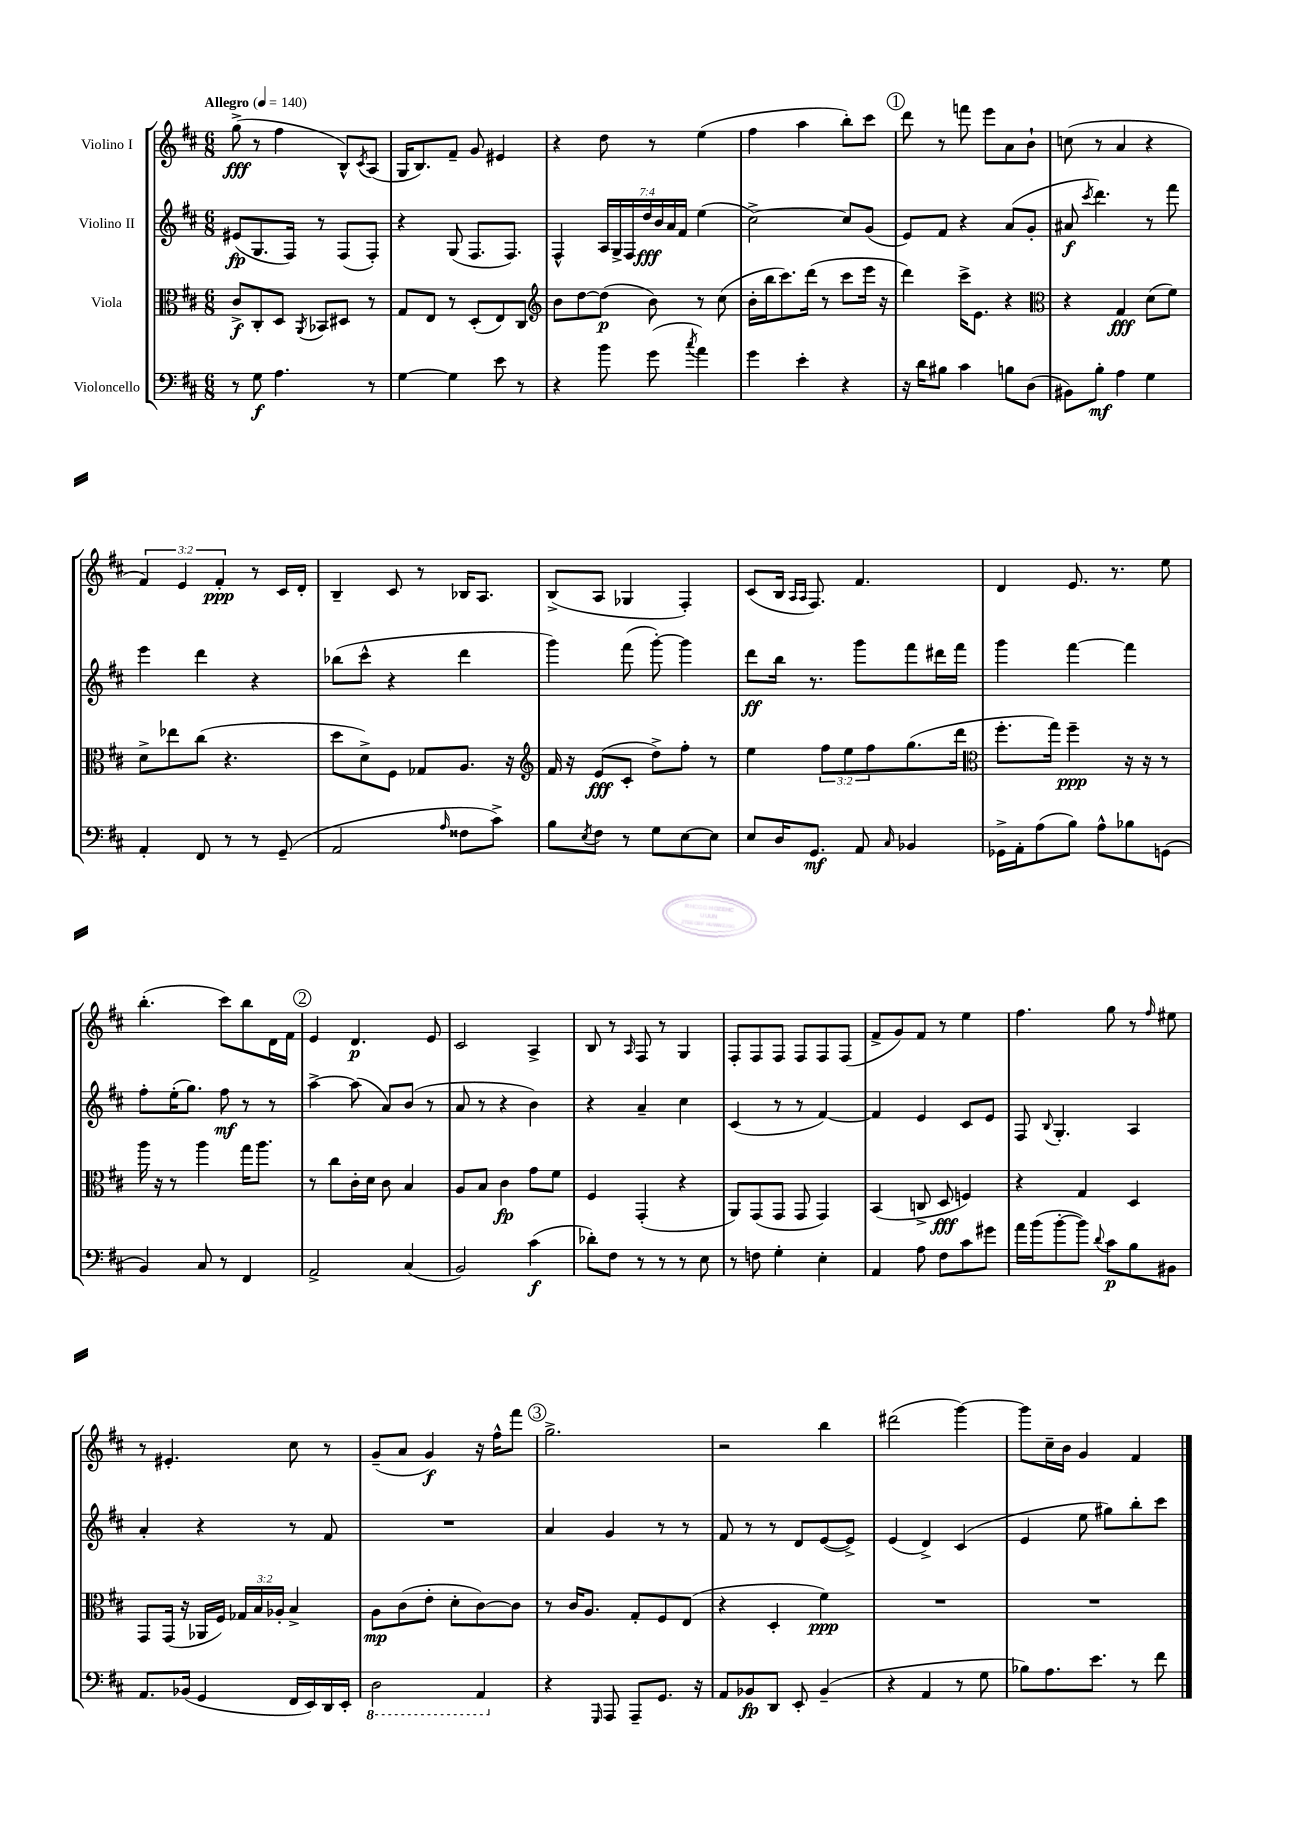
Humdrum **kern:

**kern	**dynam	**kern	**dynam	**kern	**dynam	**kern	**dynam
*part4	*part4	*part3	*part3	*part2	*part2	*part1	*part1
*staff4	*staff4	*staff3	*staff3	*staff2	*staff2	*staff1	*staff1
*I"Violoncello	*	*I"Viola	*	*I"Violino II	*	*I"Violino I	*
*clefF4	*	*clefC3	*	*clefG2	*	*clefG2	*
*k[f#c#]	*	*k[f#c#]	*	*k[f#c#]	*	*k[f#c#]	*
*M6/8	*	*M6/8	*	*M6/8	*	*M6/8	*
*MM140	*	*MM140	*	*MM140	*	*MM140	*
=1	=1	=1	=1	=1	=1	=1	=1
!	!	!	!	!	!	!LO:TX:a:B:t=Allegro	!
8r	.	8c#^/L	f	(8e#X/L	fp	(8gg^\	fff
8G\	f	8C#'/	.	8.G/	.	8r	.
4.A\	.	8D/J	.	.	.	4ff#\	.
.	.	.	.	16F#/Jk)	.	.	.
.	.	8qAA/	.	.	.	.	.
.	.	8BB-X/L	.	8r	.	.	.
.	.	8D#X/J	.	(8F#/L	.	8B^^/L)	.
.	.	.	.	.	.	8qc#/	.
8r	.	8r	.	8F#'/J)	.	(8A/J	.
=2	=2	=2	=2	=2	=2	=2	=2
[4G\	.	8G/L	.	4r	.	16G/KL	.
.	.	.	.	.	.	8.B/)	.
.	.	8E/J	.	.	.	.	.
4G\]	.	8r	.	(8G/	.	8f#~/J	.
.	.	(8D'/L	.	8.F#/L	.	8g/	.
8e\	.	8E/)	.	.	.	4e#X/	.
.	.	.	.	8.F#/J)	.	.	.
8r	.	8C#/J	.	.	.	.	.
=3	=3	=3	=3	=3	=3	=3	=3
*	*	*clefG2	*	*	*	*	*
4r	.	8b\L	.	4F#^^/	.	4r	.
.	.	[8dd\	.	.	.	.	.
8b\	.	(8dd\J]	p	28A/LL	.	8dd\	.
.	.	.	.	28G^/	.	.	.
.	.	.	.	28F#/	.	.	.
.	.	.	.	28dd/	fff	.	.
(8g\	.	8b\)	.	.	.	8r	.
.	.	.	.	28b/	.	.	.
.	.	.	.	28a/	.	.	.
.	.	.	.	28f#/JJ	.	.	.
8qcc#/	.	.	.	.	.	.	.
4a\)	.	8r	.	(4ee\	.	(4ee\	.
.	.	(8cc#\	.	.	.	.	.
=4	=4	=4	=4	=4	=4	=4	=4
4g\	.	16b'\LL	.	[2cc#^\)	.	4ff#\	.
.	.	16bb\J	.	.	.	.	.
.	.	8.ccc#\)	.	.	.	.	.
4e'\	.	.	.	.	.	4aa\	.
.	.	(16ddd\Jk	.	.	.	.	.
.	.	8r	.	.	.	.	.
4r	.	8ccc#\L	.	8cc#/L]	.	8bb'\L)	.
.	.	16eee\Jk	.	(8g/J	.	8ccc#\J	.
.	.	16r	.	.	.	.	.
!!LO:REH:place=s1:t=1
=5	=5	=5	=5	=5	=5	=5	=5
16r	.	4ddd\)	.	8e/L)	.	8ddd\	.
16d\KL	.	.	.	.	.	.	.
8B#X\J	.	.	.	8f#/J	.	8r	.
4c#\	.	16ccc#^\KL	.	4r	.	8fffn\	.
.	.	8.e\J	.	.	.	.	.
.	.	.	.	.	.	8eee\L	.
8Bn\L	.	4r	.	(8a/L	.	8a\	.
(8D\J	.	.	.	8g'/J	.	8b`\J	.
=6	=6	=6	=6	=6	=6	=6	=6
*	*	*clefC3	*	*	*	*	*
8BB#X\L)	.	4r	.	8a#X/	f	(8ccn\	.
.	.	.	.	8qccc#/	.	.	.
8B'\J	mf	.	.	4.ddd\)	.	8r	.
4A\	.	4G/	fff	.	.	4a/	.
4G\	.	(8d\L	.	8r	.	4r	.
.	.	8f#\J)	.	8fff#\	.	.	.
!!LO:LB:g=z
=7	=7	=7	=7	=7	=7	=7	=7
4AA'/	.	8d^\L	.	4eee\	.	6f#/)	.
.	.	8ee-X\	.	.	.	.	.
.	.	.	.	.	.	6e/	.
8FF#/	.	(8cc#\J	.	4ddd\	.	.	.
.	.	.	.	.	.	6f#'/	ppp
8r	.	4.r	.	.	.	.	.
8r	.	.	.	4r	.	8r	.
(8GG~/	.	.	.	.	.	16c#/LL	.
.	.	.	.	.	.	16d'/JJ	.
=8	=8	=8	=8	=8	=8	=8	=8
2AA/	.	8dd\L	.	(8bb-X\L	.	4B~/	.
.	.	8d^\)	.	8ccc#^^\J	.	.	.
.	.	8F#\J	.	4r	.	8c#/	.
.	.	8G-X/L	.	.	.	8r	.
16qqA/	.	.	.	.	.	.	.
8F##X\L	.	8.A/J	.	4ddd\	.	16B-X/KL	.
.	.	.	.	.	.	8.A/J	.
8c#^\J)	.	.	.	.	.	.	.
.	.	16r	.	.	.	.	.
=9	=9	=9	=9	=9	=9	=9	=9
*	*	*clefG2	*	*	*	*	*
8B\L	.	16f#/	.	4ggg\)	.	(8B^/L	.
.	.	16r	.	.	.	.	.
8qE/	.	.	.	.	.	.	.
8F#\J	.	(8e/L	fff	.	.	8A/J	.
8r	.	8c#'/J	.	(8fff#\	.	4G-X/	.
8G\L	.	8dd^\L)	.	[8ggg'\)	.	.	.
[8E\	.	8ff#'\J	.	4ggg\]	.	4F#'/)	.
8E\J]	.	8r	.	.	.	.	.
=10	=10	=10	=10	=10	=10	=10	=10
8E/L	.	4ee\	.	8ddd\L	ff	(8c#/L	.
16D/K	.	.	.	16bb\Jk	.	16B/Jk	.
.	.	.	.	.	.	16qqA/LL	.
.	.	.	.	.	.	16qqA/JJ	.
8.GG/J	mf	.	.	8.r	.	8.F#/)	.
.	.	12ff#\L	.	.	.	.	.
.	.	12ee\	.	.	.	.	.
8AA/	.	.	.	8ggg\L	.	4.f#/	.
.	.	12ff#\	.	.	.	.	.
16qqC#/	.	.	.	.	.	.	.
4BB-X/	.	(8.gg\	.	8fff#\	.	.	.
.	.	.	.	16ddd#X\L	.	.	.
.	.	16ddd\Jk	.	16fff#\JJ	.	.	.
=11	=11	=11	=11	=11	=11	=11	=11
*	*	*clefC3	*	*	*	*	*
16GG-X^\LL	.	8.ff#'\L	.	4ggg\	.	4d/	.
16AA'\J	.	.	.	.	.	.	.
(8A\	.	.	.	.	.	.	.
.	.	16gg\Jk)	.	.	.	.	.
8B\J)	.	4ff#~\	ppp	[4fff#\	.	8.e/	.
8A^^\L	.	.	.	.	.	.	.
.	.	.	.	.	.	8.r	.
8B-X\	.	16r	.	4fff#\]	.	.	.
.	.	16r	.	.	.	.	.
(8GGn\J	.	8r	.	.	.	8ee\	.
!!LO:LB:g=z
=12	=12	=12	=12	=12	=12	=12	=12
4BB/)	.	16aa\	.	8ff#'\L	.	(4.bb'\	.
.	.	16r	.	.	.	.	.
.	.	8r	.	(16ee'\K	.	.	.
.	.	.	.	8.gg\J)	.	.	.
8C#/	.	4aa\	.	.	.	.	.
8r	.	.	.	8ff#\	mf	8ccc#\L)	.
4FF#/	.	16gg\KL	.	8r	.	8bb\	.
.	.	8.aa\J	.	.	.	.	.
.	.	.	.	8r	.	16d\L	.
.	.	.	.	.	.	16f#\JJ	.
!!LO:REH:place=s1:t=2
=13	=13	=13	=13	=13	=13	=13	=13
2AA^/	.	8r	.	[4aa^\	.	4e/	.
.	.	8cc#\L	.	.	.	.	.
.	.	16c#'\L	.	(8aa\]	.	4.d/	p
.	.	16d\JJ	.	.	.	.	.
.	.	8c#\	.	8a/L)	.	.	.
(4C#/	.	4B/	.	(8b/J	.	.	.
.	.	.	.	8r	.	8e/	.
=14	=14	=14	=14	=14	=14	=14	=14
2BB/)	.	8A/L	.	8a/	.	2c#/	.
.	.	8B/J	.	8r	.	.	.
.	.	4c#\	fp	4r	.	.	.
(4c#\	f	8g\L	.	4b\)	.	4A^/	.
.	.	8f#\J	.	.	.	.	.
=15	=15	=15	=15	=15	=15	=15	=15
8d-X'\L)	.	4F#/	.	4r	.	8B/	.
8F#\J	.	.	.	.	.	8r	.
.	.	.	.	.	.	16qqA/	.
8r	.	(4GG'/	.	4a~/	.	8F#/	.
8r	.	.	.	.	.	8r	.
8r	.	4r	.	4cc#\	.	4G/	.
8E\	.	.	.	.	.	.	.
=16	=16	=16	=16	=16	=16	=16	=16
8r	.	8AA/L)	.	(4c#/	.	8F#'/L	.
8Fn\	.	(8GG/	.	.	.	8F#/	.
4G'\	.	8GG/J	.	8r	.	8F#/J	.
.	.	8GG/	.	8r	.	8F#/L	.
4E'\	.	4GG/)	.	[4f#/)	.	8F#/	.
.	.	.	.	.	.	(8F#/J	.
=17	=17	=17	=17	=17	=17	=17	=17
4AA/	.	(4BB/	.	4f#/]	.	8f#^/L	.
.	.	.	.	.	.	8g/)	.
8A\	.	8Cn^/	.	4e/	.	8f#/J	.
8F#\L	.	8D/	fff	.	.	8r	.
8c#\	.	4Fn/)	.	8c#/L	.	4ee\	.
8g#X\J	.	.	.	8e/J	.	.	.
=18	=18	=18	=18	=18	=18	=18	=18
16a\LL	.	4r	.	8F#/	.	4.ff#\	.
(16b\J	.	.	.	.	.	.	.
.	.	.	.	8qqB/	.	.	.
[8b'\	.	.	.	4.G'/	.	.	.
8b\J])	.	4G/	.	.	.	.	.
8qqd/	.	.	.	.	.	.	.
8c#\L	p	.	.	.	.	8gg\	.
8B\	.	4D/	.	4A/	.	8r	.
.	.	.	.	.	.	16qqff#/	.
8BB#X\J	.	.	.	.	.	8ee#X\	.
!!LO:LB:g=z
=19	=19	=19	=19	=19	=19	=19	=19
8.AA/L	.	8GG/L	.	4a'/	.	8r	.
.	.	(16GG/Jk	.	.	.	4.e#X'/	.
(16BB-X/Jk	.	16r	.	.	.	.	.
4GG/	.	16AA-X/LL	.	4r	.	.	.
.	.	16F#/JJ)	.	.	.	.	.
.	.	24G-X/LL	.	.	.	.	.
.	.	24B/	.	.	.	.	.
.	.	24A-X'/JJ	.	.	.	.	.
16FF#/LL	.	4B^/	.	8r	.	8cc#\	.
16EE/)	.	.	.	.	.	.	.
16DD/	.	.	.	8f#/	.	8r	.
16EE'/JJ	.	.	.	.	.	.	.
=20	=20	=20	=20	=20	=20	=20	=20
*8ba	*	*	*	*	*	*	*
2DD\	.	8A\L	mp	2.r	.	(8g~/L	.
.	.	(8c#\	.	.	.	8a/J	.
.	.	8e'\J	.	.	.	4g/)	f
.	.	8d'\L	.	.	.	.	.
4AAA/	.	[8c#\)	.	.	.	16r	.
.	.	.	.	.	.	16ff#^^\KL	.
.	.	8c#\J]	.	.	.	8fff#\J	.
!!LO:REH:place=s1:t=3
=21	=21	=21	=21	=21	=21	=21	=21
*X8ba	*	*	*	*	*	*	*
4r	.	8r	.	4a/	.	2.gg^\	.
.	.	16c#/KL	.	.	.	.	.
.	.	8.A/J	.	.	.	.	.
16qqGGG/	.	.	.	.	.	.	.
8AAA/	.	.	.	4g/	.	.	.
8AAA~/L	.	8G'/L	.	.	.	.	.
8.GG/J	.	8F#/	.	8r	.	.	.
.	.	(8E/J	.	8r	.	.	.
16r	.	.	.	.	.	.	.
=22	=22	=22	=22	=22	=22	=22	=22
8AA/L	.	4r	.	8f#/	.	2r	.
8BB-X/	fp	.	.	8r	.	.	.
8DD/J	.	4D'/	.	8r	.	.	.
8EE'/	.	.	.	8d/L	.	.	.
(4BB-~/	.	4f#\)	ppp	([8e/	.	4bb\	.
.	.	.	.	8e^/J])	.	.	.
=23	=23	=23	=23	=23	=23	=23	=23
4r	.	2.r	.	(4e/	.	(2ddd#X\	.
4AA/	.	.	.	4d^/)	.	.	.
8r	.	.	.	(4c#/	.	[4ggg\)	.
8G\	.	.	.	.	.	.	.
=24	=24	=24	=24	=24	=24	=24	=24
8B-X\L)	.	2.r	.	4e/	.	8ggg\L]	.
8.A\	.	.	.	.	.	16cc#~\L	.
.	.	.	.	.	.	16b\JJ	.
.	.	.	.	8ee\	.	4g/	.
8.e\J	.	.	.	.	.	.	.
.	.	.	.	8gg#X\L)	.	.	.
8r	.	.	.	8bb'\	.	4f#/	.
8f#\	.	.	.	8ccc#\J	.	.	.
==	==	==	==	==	==	==	==
*-	*-	*-	*-	*-	*-	*-	*-
